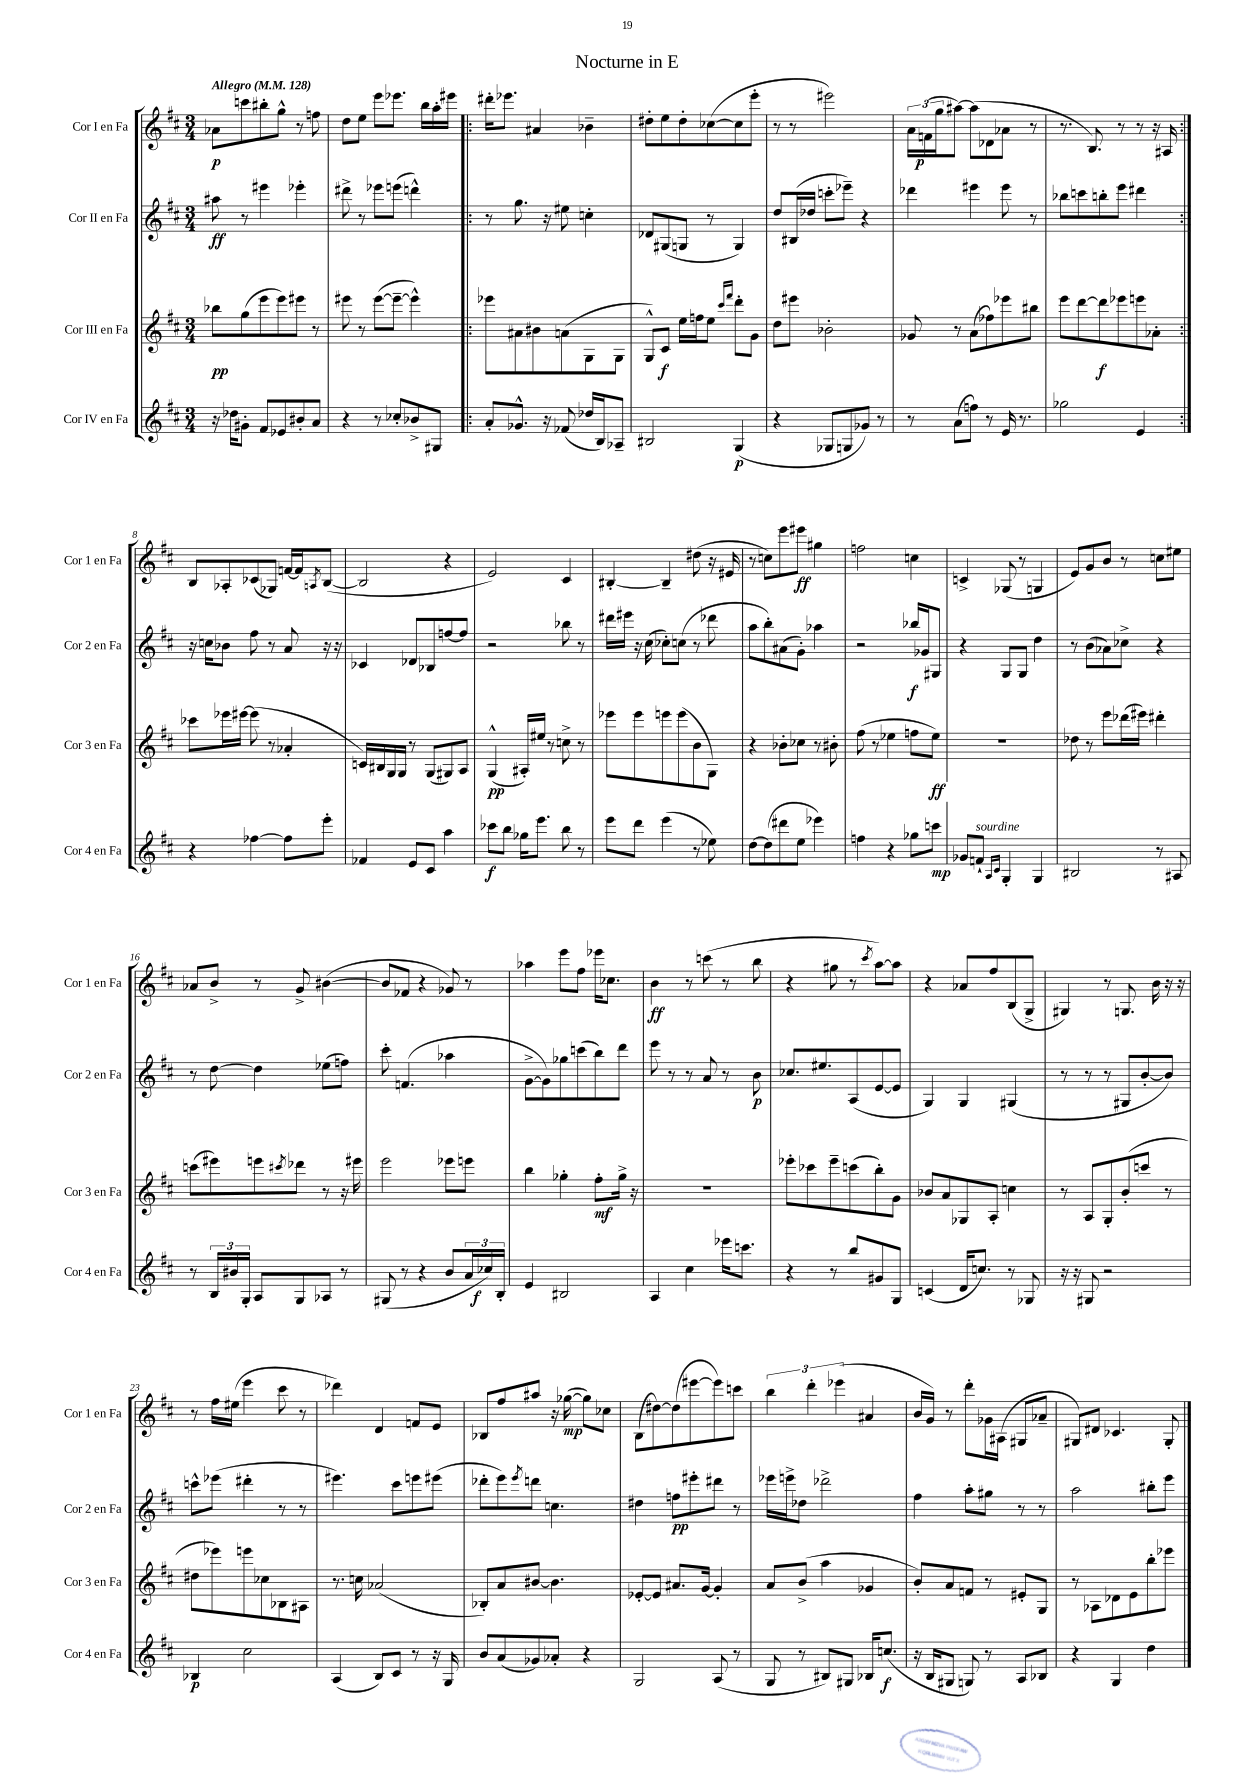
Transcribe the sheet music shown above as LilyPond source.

\header { title = "Nocturne in E" }
<<
\new StaffGroup <<
\new Staff = "s0" \with { instrumentName = "Cor I en Fa" shortInstrumentName = "Cor 1 en Fa" } {
    \clef treble \key d \major \numericTimeSignature \time 3/4 \tempo "Allegro" 4 = 128
    aes'8\p c'''8 bis''8-. g''8-^ r8 f''8 |
    d''8 e''8 e'''8 ees'''8. b''16 a''16-. eis'''16 |
    \repeat volta 2 { dis'''16-. ees'''8. ais'4 bes'4-- |
    dis''8-. e''8 dis''8-. ces''8~( ces''8 e'''8-. |
    r8 r8 eis'''2) |
    \tuplet 3/2 { a'16 f'16\p( g''16 } ais''8~) ais''8( des'8 aes'8 r8 |
    r8. b8.) r8 r8 r16 ais16 | }
    b8 aes8-. ces'8( ges8) f'16~ f'16 \acciaccatura { a8 } b8~( |
    b2 r4 |
    e'2) cis'4 |
    bis4~-. bis4-- dis''8( r16 eis'16 |
    r8 c''8) e'''8 eis'''8\ff gis''4 |
    f''2 c''4 |
    c'4-> ges8( r8 g4 |
    e'8) g'8 b'8 r8 c''8 eis''8 |
    aes'8 b'8-> r8 g'8-> bis'4~( |
    bis'8 fes'8 r4 ges'8) r8 |
    aes''4 e'''8 fis''8 ees'''16 ces''8. |
    b'4\ff r8 c'''8( r8 b''8 |
    r4 gis''8 r8 \acciaccatura { cis'''8 } a''8~) a''8 |
    r4 aes'8 fis''8 b8( g8-> |
    gis4) r8 g8. b'16 r16 r16 |
    r8 fis''16 eis''16( e'''4 cis'''8 r8 |
    des'''4) d'4 f'8 e'8 |
    bes8 fis''8 ais''8 r16 ges''16~\mp( ges''8) ces''8 |
    b8( dis''8~) dis''8( eis'''8~ eis'''8) c'''8 |
    \tuplet 3/2 { b''4 d'''4-. ees'''4( } ais'4 |
    b'16 g'16) r8 d'''8-. ges'16 ais16( gis8 aes'8-- |
    gis8) dis'8 ces'4. gis8-. \bar "|." |
}
\new Staff = "s1" \with { instrumentName = "Cor II en Fa" shortInstrumentName = "Cor 2 en Fa" } {
    \clef treble \key d \major \numericTimeSignature \time 3/4
    ais''8\ff r8 eis'''4 ees'''4-. |
    dis'''8-> r8 ees'''8 e'''8( d'''4-^) |
    \repeat volta 2 { r8 g''8. r16 eis''8 c''4-. |
    des'8 gis8( g8 r8 g4) |
    d''8 bis16( des''16 c'''8-. ees'''8--) r4 |
    des'''4 eis'''4 eis'''8 r8 |
    bes''8 c'''8 b''8-. e'''8 dis'''4 | }
    r16 c''16 bes'8 fis''8 r8 a'8 r16 r16 |
    ces'4 des'8 bes8 f''8~ f''8 |
    r2 bes''8 r8 |
    dis'''16 eis'''16 r16 cis''16( ces''8-.) c''8( r8 des'''8 |
    a''8 b''8-.) ais'8( g'8-.) aes''4 |
    r2 bes''16\f ges'16 gis8 |
    r4 g8 g8 d''4 |
    r8 b'8( aes'8) ces''8-> r4 |
    r8 d''8~ d''4 ees''8( f''8) |
    cis'''8-. f'4.( aes''4 |
    g'8~-> g'8) ges''8 c'''8( b''8) d'''8 |
    e'''8 r8 r8 a'8 r8 b'8\p |
    ces''8. eis''8. a8( e'8~ e'8 |
    g4) g4 gis4( |
    r8 r8 r8 gis8 b'8~-. b'8) |
    c'''8-^ ees'''8( dis'''4-. r8 r8 |
    eis'''4.) cis'''8 e'''8 eis'''8( |
    des'''8-. e'''8) \acciaccatura { e'''8 } d'''8 c''4. |
    dis''4 f''8\pp eis'''8-. dis'''8 r8 |
    ees'''16 e'''16-> des''8 des'''2-> |
    fis''4 a''8-. gis''8 r8 r8 |
    a''2 bis''8-. e'''8 \bar "|." |
}
\new Staff = "s2" \with { instrumentName = "Cor III en Fa" shortInstrumentName = "Cor 3 en Fa" } {
    \clef treble \key d \major \numericTimeSignature \time 3/4
    bes''8\pp g''8( e'''8 e'''8) eis'''8 r8 |
    eis'''8 r8 eis'''8~( eis'''8~-- eis'''4-^) |
    \repeat volta 2 { ees'''8 ais'8 bis'8 a'8( g8 g8 |
    g8-^) cis'8\f e''16 f''16 e''8 \grace { cis'''16 fis'''16 } d'''8-. g'8 |
    d''8 eis'''8 bes'2-. |
    ges'8 r8 a'8( fes''8) ees'''8 bis''8 |
    e'''8 d'''8~ d'''8\f ees'''8 e'''8 aes'8-. | }
    ces'''8 ees'''16 eis'''16~ eis'''8( r8 aes'4-. |
    c'16) bis16 g16 g16 r8 g8( gis8) a8 |
    g4-^\pp( ais16-.) eis''16 r8 c''8-> r8 |
    ees'''8 ees'''8 e'''8 e'''8( b'8 g8) |
    r4 bes'8-. ces''8 r8 bis'8-. |
    fis''8( r8 ees''4 f''8 ees''8\ff) |
    R2. |
    des''8 r8 e'''8 des'''16( eis'''16) dis'''4-. |
    c'''8( eis'''8) e'''8 \acciaccatura { cis'''8 } des'''8 r8 r16 eis'''16 |
    e'''2 ees'''8 e'''8 |
    b''4 ges''4-. fis''8-.\mf ges''16-> r16 |
    R2. |
    ees'''8-. ces'''8 ees'''8-- c'''8( b''8-.) g'8 |
    bes'8 a'8 ges8 a8-. c''4 |
    r8 a8 g8-. b'8-.( c'''8 r8 |
    dis''8 ees'''8) e'''8 ces''8 bes8 ais8 |
    r8. c''16 aes'2( |
    bes8-.) a'8 bis'8~ bis'4. |
    ees'8~-. ees'8 ais'8. g'16~ g'4-. |
    a'8 b'8->( a''4 ges'4 |
    b'8-.) a'8 f'8 r8 eis'8-. g8 |
    r8 aes8 des'8 e'8 b''8-. ees'''8 \bar "|." |
}
\new Staff = "s3" \with { instrumentName = "Cor IV en Fa" shortInstrumentName = "Cor 4 en Fa" } {
    \clef treble \key d \major \numericTimeSignature \time 3/4
    r16 des''16 gis'8-. fis'8 ees'8 bis'8-. a'8 |
    r4 r8 ces''8-. bes'8-> gis8 |
    \repeat volta 2 { a'8-. ges'8.-^ r16 fes'8( des''16 b16) aes8-- |
    bis2 g4\p( |
    r4 ges8 g8 ges'8) r8 |
    r8 a'8( f''8) r8 e'16 r8. |
    ges''2 e'4 | }
    r4 fes''4~ fes''8 e'''8-. |
    fes'4 e'8 cis'8 a''4 |
    ces'''8\f b''8 ges''16 e'''8. b''8 r8 |
    e'''8 d'''8 e'''4( r8 ees''8) |
    d''8~ d''8( dis'''8 e''8 ees'''4) |
    f''4 r4 ges''8 c'''8\mp |
    ges'8 f'8-!^\markup { \italic "sourdine" } \grace { a16 cis'16 } g4-. g4 |
    bis2 r8 ais8 |
    r8 \tuplet 3/2 { b16 bis'16 g16-. } a8 g8 aes8 r8 |
    gis8( r8 r4 b'8 \tuplet 3/2 { a'16 ces''16\f) b16-. } |
    e'4 bis2 |
    a4 cis''4 ees'''16 c'''8. |
    r4 r8 b''8 gis'8 g8 |
    c'4( d'16 c''8.) r8 ges8 |
    r16 r16 gis8 r2 |
    bes4\p cis''2 |
    a4( b8) cis'8 r8 r16 g16 |
    b'8 a'8( ges'8) aes'8-. r4 |
    g2 a8( r8 |
    g8 r8 bis8) gis8 bes16 c''8.\f( |
    r16 b16 gis8 g8) r8 a8 bes8 |
    r4 g4 d''4 \bar "|." |
}
>>
>>
